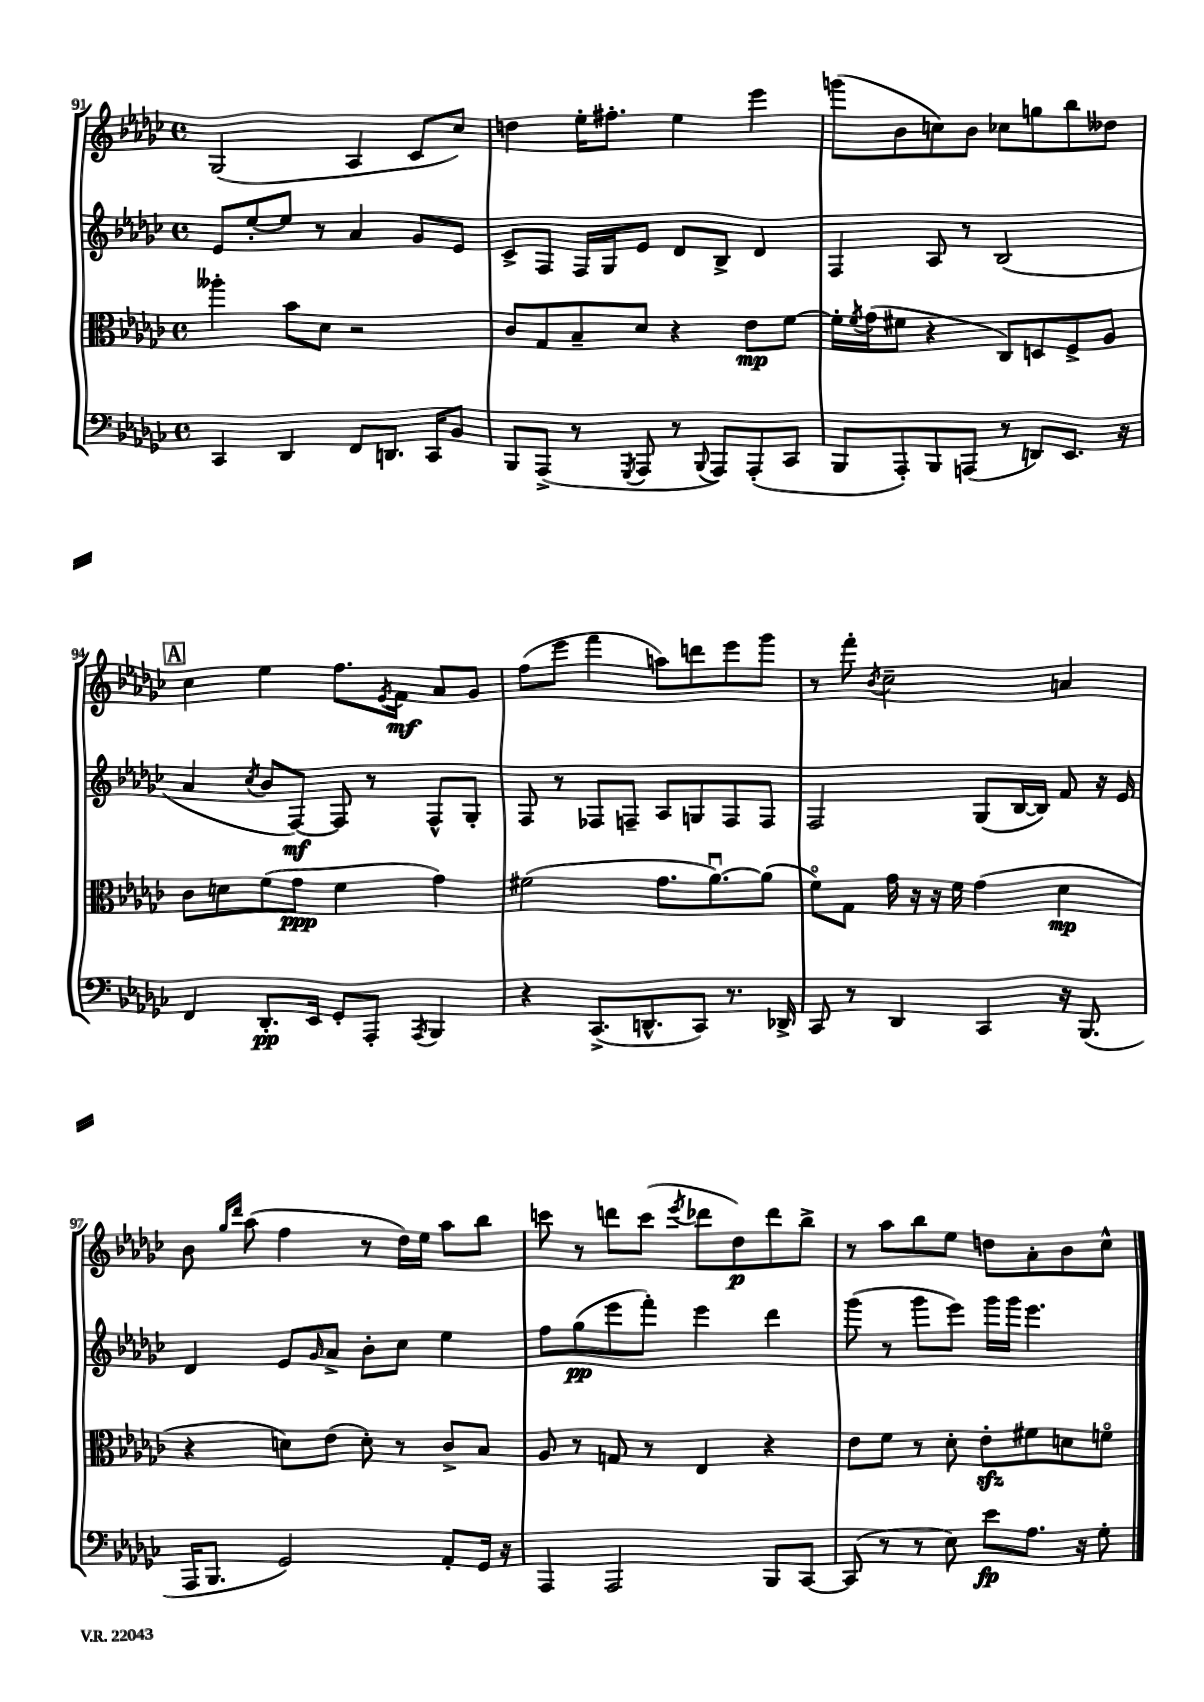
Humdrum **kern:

**kern	**kern	**kern	**kern
*staff4	*staff3	*staff2	*staff1
*clefF4	*clefC3	*clefG2	*clefG2
*k[b-e-a-d-g-c-]	*k[b-e-a-d-g-c-]	*k[b-e-a-d-g-c-]	*k[b-e-a-d-g-c-]
*M4/4	*M4/4	*M4/4	*M4/4
*met(c)	*met(c)	*met(c)	*met(c)
4CC-	4aa--'	8e-	(2G-
.	.	[8ee-'	.
4DD-	8b-	8ee-]	.
.	8d-	8r	.
8FF	2r	4a-	4A-
8.DD	.	.	.
.	.	8g-	8c-
16CC-	.	.	.
8BB-	.	8e-	8cc-)
=	=	=	=
8BBB-	8c-	8c-^	4dd
(8AAA-^	8G-	8F	.
8r	8B-~	16F	16ee-'
.	.	16G-	8.ff#'
8qGGG-	.	.	.
8AAA-	8d-	8e-	.
8r	4r	8d-	4ee-
8qqBBB-	.	.	.
8AAA-)	.	8B-^	.
(8AAA-'	8e-	4d-	4eee-
8CC-	[8f	.	.
=	=	=	=
8BBB-	16f']	4F	(8ggg
.	8qf	.	.
.	(16g-	.	.
8AAA-')	8f#	.	8b-
8BBB-	4r	8A-	8cc)
(8AAA	.	8r	8b-
8r	8C-)	(2B-	8cc-
8DD)	8D	.	8gg
8.EE-	8F^	.	8bb-
.	8A-	.	8dd--
16r	.	.	.
=	=	=	=
4FF	8c-	4a-	4cc-
.	8d	.	.
.	.	8qcc-	.
8.DD-'	(8f	8b-	4ee-
.	8g-	[8F)	.
16EE-	.	.	.
8GG-'	4f	8F]	8.ff
8AAA-'	.	8r	.
.	.	.	8qe-
.	.	.	16f
8qAAA-	.	.	.
4BBB-	4g-)	8F^^	8a-
.	.	8G-'	8g-
=	=	=	=
4r	(2f#	8F	(8ff
.	.	8r	8eee-
(8.CC-^	.	8F-	4fff
.	.	8F~	.
8.DD^^	.	.	.
.	8.g-	8A-	8aa)
8CC-)	.	8G	8ddd
.	[8.a-u)	.	.
8.r	.	8F	8eee-
.	(8a-]	8F	8ggg-
16DD-^	.	.	.
=	=	=	=
8CC-	8fo)	2F	8r
8r	8G-	.	8fff'
.	.	.	8qb-
4DD-	16g-	.	2cc-~
.	16r	.	.
.	16r	.	.
.	16f	.	.
4CC-	(4g-	(8G-	.
.	.	[16B-	.
.	.	16B-])	.
16r	4d-	8f	4a
(8.BBB-	.	.	.
.	.	16r	.
.	.	16e-	.
=	=	=	=
16AAA-	4r	4d-	8b-
8.BBB-	.	.	.
.	.	.	16qqgg-
.	.	.	16qqddd-
.	.	.	(8aa-
2GG-)	8d)	8e-	4ff
.	.	16qqg-	.
.	(8e-	8a-^	.
.	8d')	8b-'	8r
.	8r	8cc-	16dd-)
.	.	.	16ee-
8AA-'	8c-^	4ee-	8aa-
16GG-	8B-	.	8bb-
16r	.	.	.
=	=	=	=
4AAA-	8A-	8ff	8ccc
.	8r	(8gg-	8r
2AAA-	8G	8eee-	8ddd
.	8r	8fff')	(8ccc
.	.	.	8qeee-
.	4E-	4eee-	8ddd-
.	.	.	8dd-)
8BBB-	4r	4ddd-	8ddd-
[8CC-	.	.	8bb-^
=	=	=	=
(8CC-]	8e-	(8ggg-	8r
8r	8f	8r	8aa-
8r	8r	8ggg-	8bb-
8E-)	8d-'	8eee-)	8ee-
8e-	8e-'	16ggg-	8dd
.	.	16ggg-	.
8.A-	8f#	4.eee-	8a-'
.	8d	.	8b-
16r	.	.	.
8G-'	8fo	.	8cc-^^
==	==	==	==
*-	*-	*-	*-
